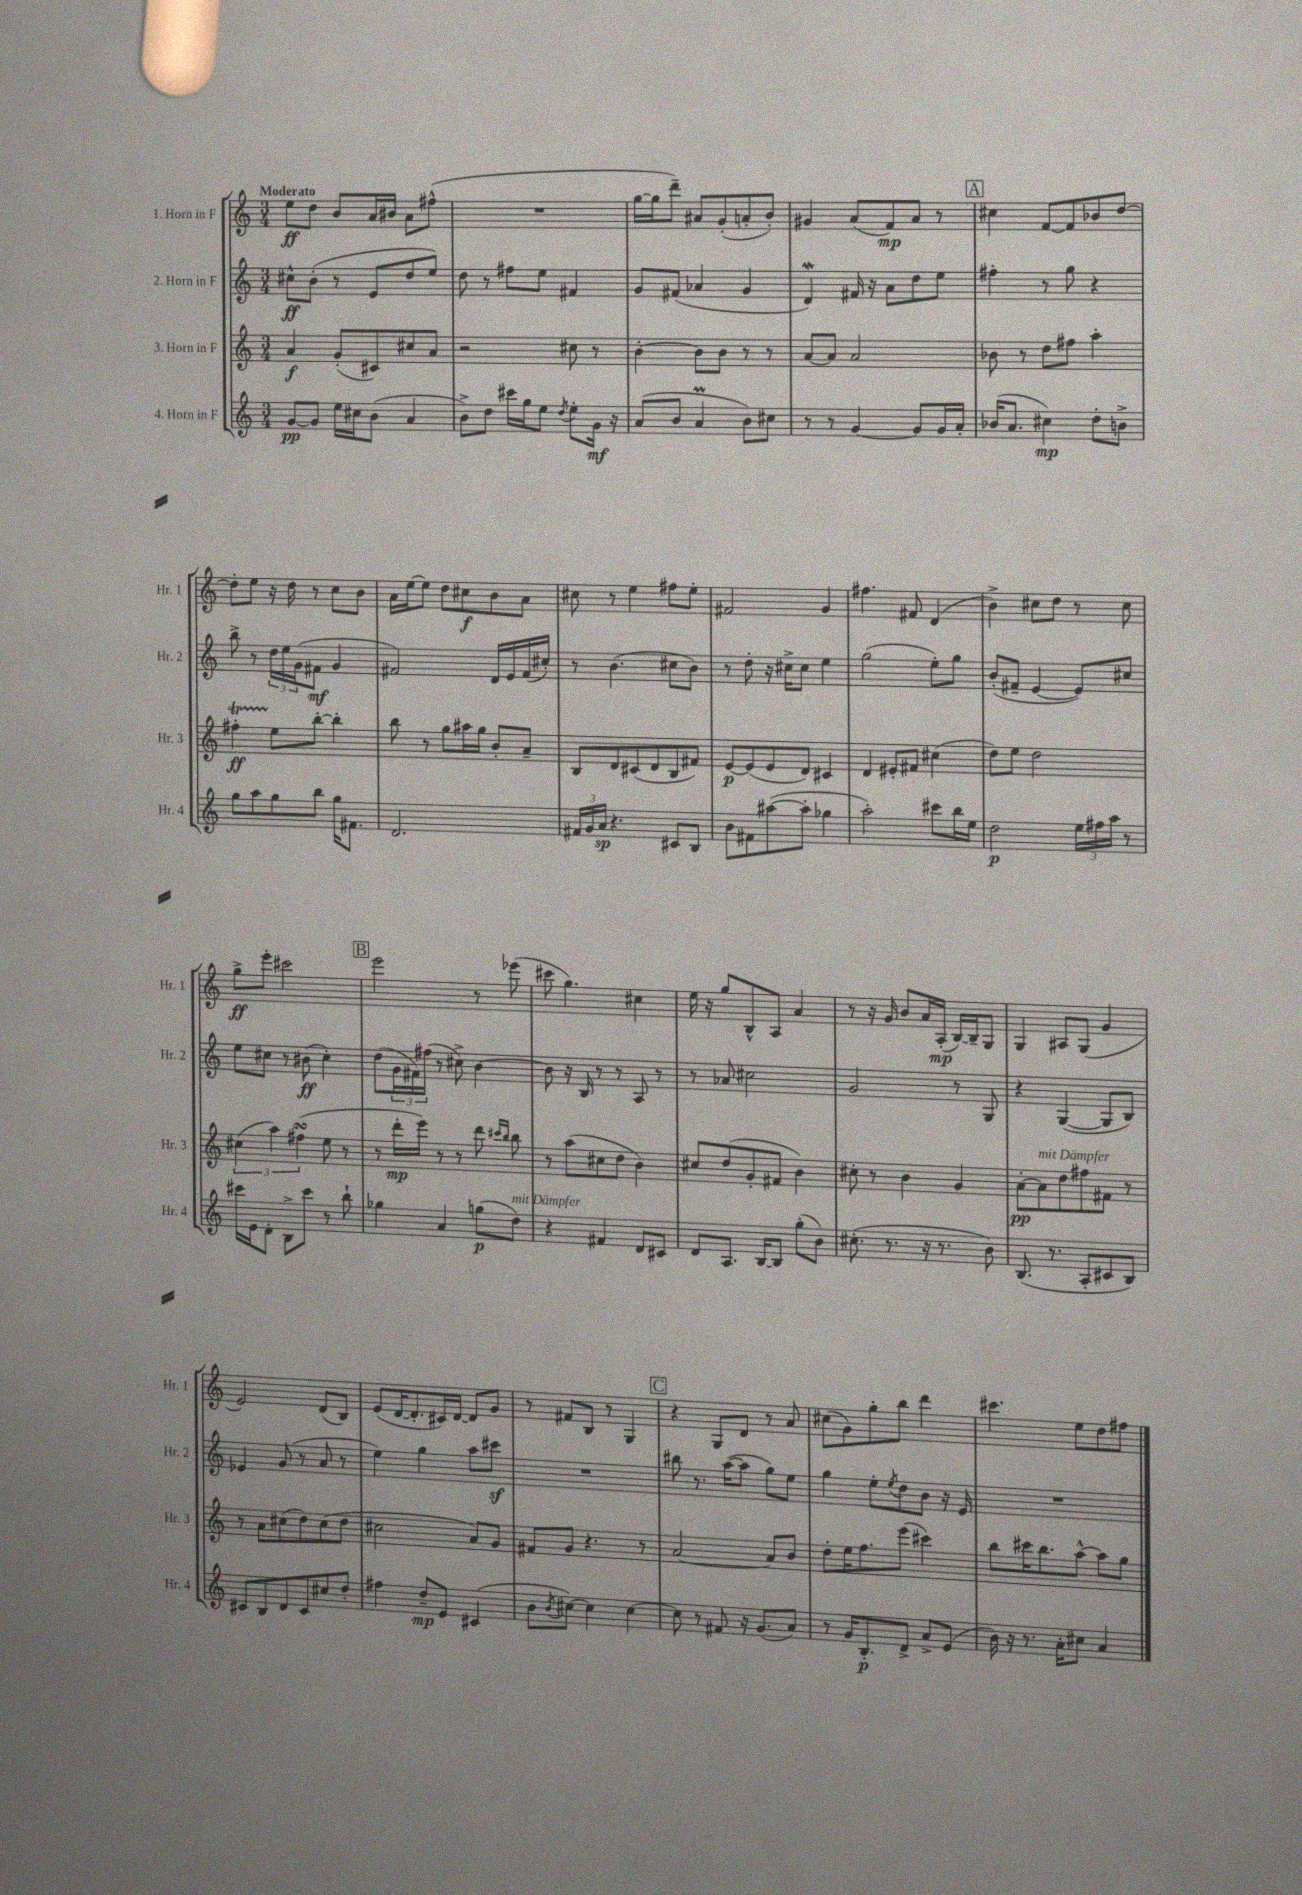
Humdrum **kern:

**kern	**kern	**kern	**kern
*staff4	*staff3	*staff2	*staff1
*clefG2	*clefG2	*clefG2	*clefG2
*k[]	*k[]	*k[]	*k[]
*M3/4	*M3/4	*M3/4	*M3/4
[8g/L	4a/	8cc#^^\L	8ee\L
8g/]J	.	(8b'\J	8dd\J
16ee\LL	(8g'/L	8r	8b/L
16cc#\J	.	.	.
(8b\J	8c#/)	8e/L	16a/L
.	.	.	16b#/JJ
4a/	8cc#/	8dd/	8a\L
.	8a/J	8ee/J)	(8ff#^^\J
=	=	=	=
8b^\L)	2r	8dd\	2.r
8dd\J	.	8r	.
16ccc#\LL	.	8ff#\L	.
16gg\J	.	.	.
8ee\J	.	8ee\J	.
8qdd/	.	.	.
8ee'\L	8cc#\	4f#/	.
16g\Jk	8r	.	.
16r	.	.	.
=	=	=	=
(8a/L	[4b'\	8g/L	[16gg\LL
.	.	.	16gg\]J
8b/J	.	(8f#/J	8ddd~\J)
4a/	8b\]L	4a-/	8a#/L
.	8b\J	.	(8g'/
8b\L)	8r	4g/	8a'/
8cc#\J	8r	.	8b'/J)
=	=	=	=
8r	[8a/L	4d/)	4g#/
8r	8a/]J	.	.
[4g/	2a/	16f#/	(8a/L
.	.	16r	.
.	.	8a\L	8f/)
8g/]L	.	8dd\	8a/J
16g/L	.	8ee\J	8r
16a'/JJ	.	.	.
=	=	=	=
(16b-/LK	8b-\	4ff#'\	4cc#\
8.a/J	.	.	.
.	8r	.	.
4cc#\)	8dd\L	8r	[8f/L
.	8ff#\J	8gg\	8f/]
8dd'\L	4aa'\	4r	8b-/
8b^\J	.	.	[8dd/J
=	=	=	=
8gg\L	4ff#'\	8bb^\	8dd'\]L
8aa\	.	8r	8ee\J
8gg\	8ee\L	24dd\LL	16r
.	.	24ee\	.
.	.	.	16dd\
.	.	(24g\J	.
8bb\J	[8bb'\J	8f#\J	8r
16gg\LK	4bb'\]	4g/	8cc\L
8.f#\J	.	.	.
.	.	.	8b\J
=	=	=	=
2.d/	8bb\	2f#/)	16a\LL
.	.	.	[16ee\J
.	8r	.	8ee\]J
.	8gg\L	.	8dd\L
.	16aa#\L	.	8cc#\
.	16gg\JJ	.	.
.	8b'/L	16d/LL	8b\
.	.	16e/	.
.	8a~/J	(16f#/	8a\J
.	.	16cc#'/JJ)	.
=	=	=	=
24f#/LL	8B/L	8r	8cc#\
24g/	.	.	.
24a/JJ	.	.	.
4.r	8d/	(4.b\	8r
.	(8c#/	.	4ee\
.	8d/	.	.
8c#/L	8B/	8cc#\L	8ff#\L
8B/J	8f#/J)	8b\J)	8ee'\J
=	=	=	=
8b\L	[8e/L	8r	2f#/
8f#\	(8e/]	8dd'\	.
([8aa#\	8e/	16r	.
.	.	16cc#^\LK	.
8aa#'\]J	8d/J)	8cc#\J	.
4gg-\	4c#/	4ee\	4g/
=	=	=	=
2aa'\)	4d/	(2gg\	4.ff#\
.	8e#'/L	.	.
.	8f#/J	.	8f#/
8ccc#\L	(4cc#\	8ee'\L)	(4d/
16bb\L	.	8gg\J	.
16ee\JJ	.	.	.
=	=	=	=
2dd\	8dd\L)	(8b'/L	4b^\)
.	8ee\J	8f#~/J	.
.	2dd\	[4e/	8cc#\L
.	.	.	8dd\J
24ee\LL	.	8e/]L)	8r
24ff#\	.	.	.
24aa\JJ	.	.	.
8r	.	8cc#/J	8cc#\
=	=	=	=
16ccc#\LL	(6cc#\	8ee\L	8gg^\L
16e\J	.	.	.
8d'\J	.	8cc#\J	8eee'\J
.	6aa\)	.	.
8B^\L	.	8r	2ccc#\
.	(6ff#\	.	.
8ccc#\J	.	(8b#\	.
8r	8ee\	4cc#'\)	.
8bb`\	8r	.	.
=	=	=	=
4gg-\	8r	(8dd\L	2eee\
.	16ddd'\LL	24g\L	.
.	.	24f#\)	.
.	16eee\JJ)	.	.
.	.	(24ff#\JJ	.
4a/	8r	8r	.
.	8r	8cc#^\)	.
(8gg\L	8ddd\	[4b\	8r
.	16qqccc#/LL	.	.
.	16qqbb/JJ	.	.
8dd\J)	8bb\	.	(8eee-\
=	=	=	=
4r	8r	8b\]	8ccc#\
.	(8aa\L	16r	4.gg\)
.	.	16B/	.
4f#/	8cc#\	8r	.
.	8dd\J	8r	.
8d/L	4b\)	8A/	4cc#\
8c#/J	.	8r	.
=	=	=	=
8d/L	8cc#/L	8r	16ee\
.	.	.	16r
8.A/J	(8dd/	8a-/	8gg/L
.	8g'/	2cc#\	8B^^/
[16B/LK	.	.	.
8B/]J	8f#/J	.	8A/J
(8gg'\L	4b\)	.	4a/
8b\J)	.	.	.
=	=	=	=
(8.cc#'\	8cc#'\	2g/	8r
.	8r	.	16r
8.r	.	.	16g/
.	4b\	.	8b/L
16r	.	.	16a/L
8.r	.	.	(16A'/JJ
.	4g/	8r	[16B/LL)
.	.	.	16B~/]J
8b\)	.	8G/	8G/J
=	=	=	=
(8.B/	[8a'\L	4r	4G/
.	8a\]	.	.
8.r	.	.	.
.	8dd\	([4G/	8A#/L
8A'/L	8ff#\	.	(8G/J
8c#/	8f#\J	8G/]L	4g/
8B/J)	8r	8B/J)	.
=	=	=	=
8c#/L	8r	4e-/	2e/)
8B/	8a\L	.	.
8d/	(8cc#\	(8g/	.
8c#/	8dd\)	8r	.
8cc#/	(8cc#\	8a/	(8d/L
8dd'/J	8dd\J	8r	8B/J)
=	=	=	=
4ff#\	2cc#\	4ee\)	(8e/L
.	.	.	[16d/K
.	.	.	8.d'/]
8dd~/L	.	4gg\	.
8e/J	.	.	16c#/L)
.	.	.	[16d/JJ
(4c#/	8a/L)	8aa\L	8d/]L
.	8g/J	8ccc#\J	8g/J
=	=	=	=
8b\L	8f#/L	2.r	8r
8qb/	.	.	.
[8cc#\J)	8g/J	.	8f#/L
4cc#\]	4.r	.	8B/J
.	.	.	8r
[4cc#\	.	.	4G/
.	8r	.	.
=	=	=	=
8cc#\]	[2a/	8bb#\	4r
8r	.	8.r	.
8f#/	.	.	8G/L
.	.	([16aa\LK	.
16r	.	8aa\]J	8d/J
(8.g/L	.	.	.
.	8a/]L	8gg\L)	8r
8a/J)	8b/J	8ee\J	8a/
=	=	=	=
8r	8dd'\L	4gg\	(8cc#\L
16g/LK	16ee\K	.	8g\)
8.B'/	8.ff\	.	.
.	.	8ee'\L	8gg'\
.	.	8qee/	.
8d^/J	(8eee\J	8dd\	8bb\J
8a^/L	4ccc#\)	8b\J	4ddd\
(8e/J	.	16r	.
.	.	16e/	.
=	=	=	=
16b\)	8bb\L	2.r	4.ccc#\
16r	.	.	.
8.r	16ccc#\K	.	.
.	8.bb\	.	.
16a'\LK	.	.	.
8cc#\J	[8aa^^\J	.	8ee\L
4a/	8aa\]L	.	8dd\
.	8gg\J	.	8ff#\J
==	==	==	==
*-	*-	*-	*-
